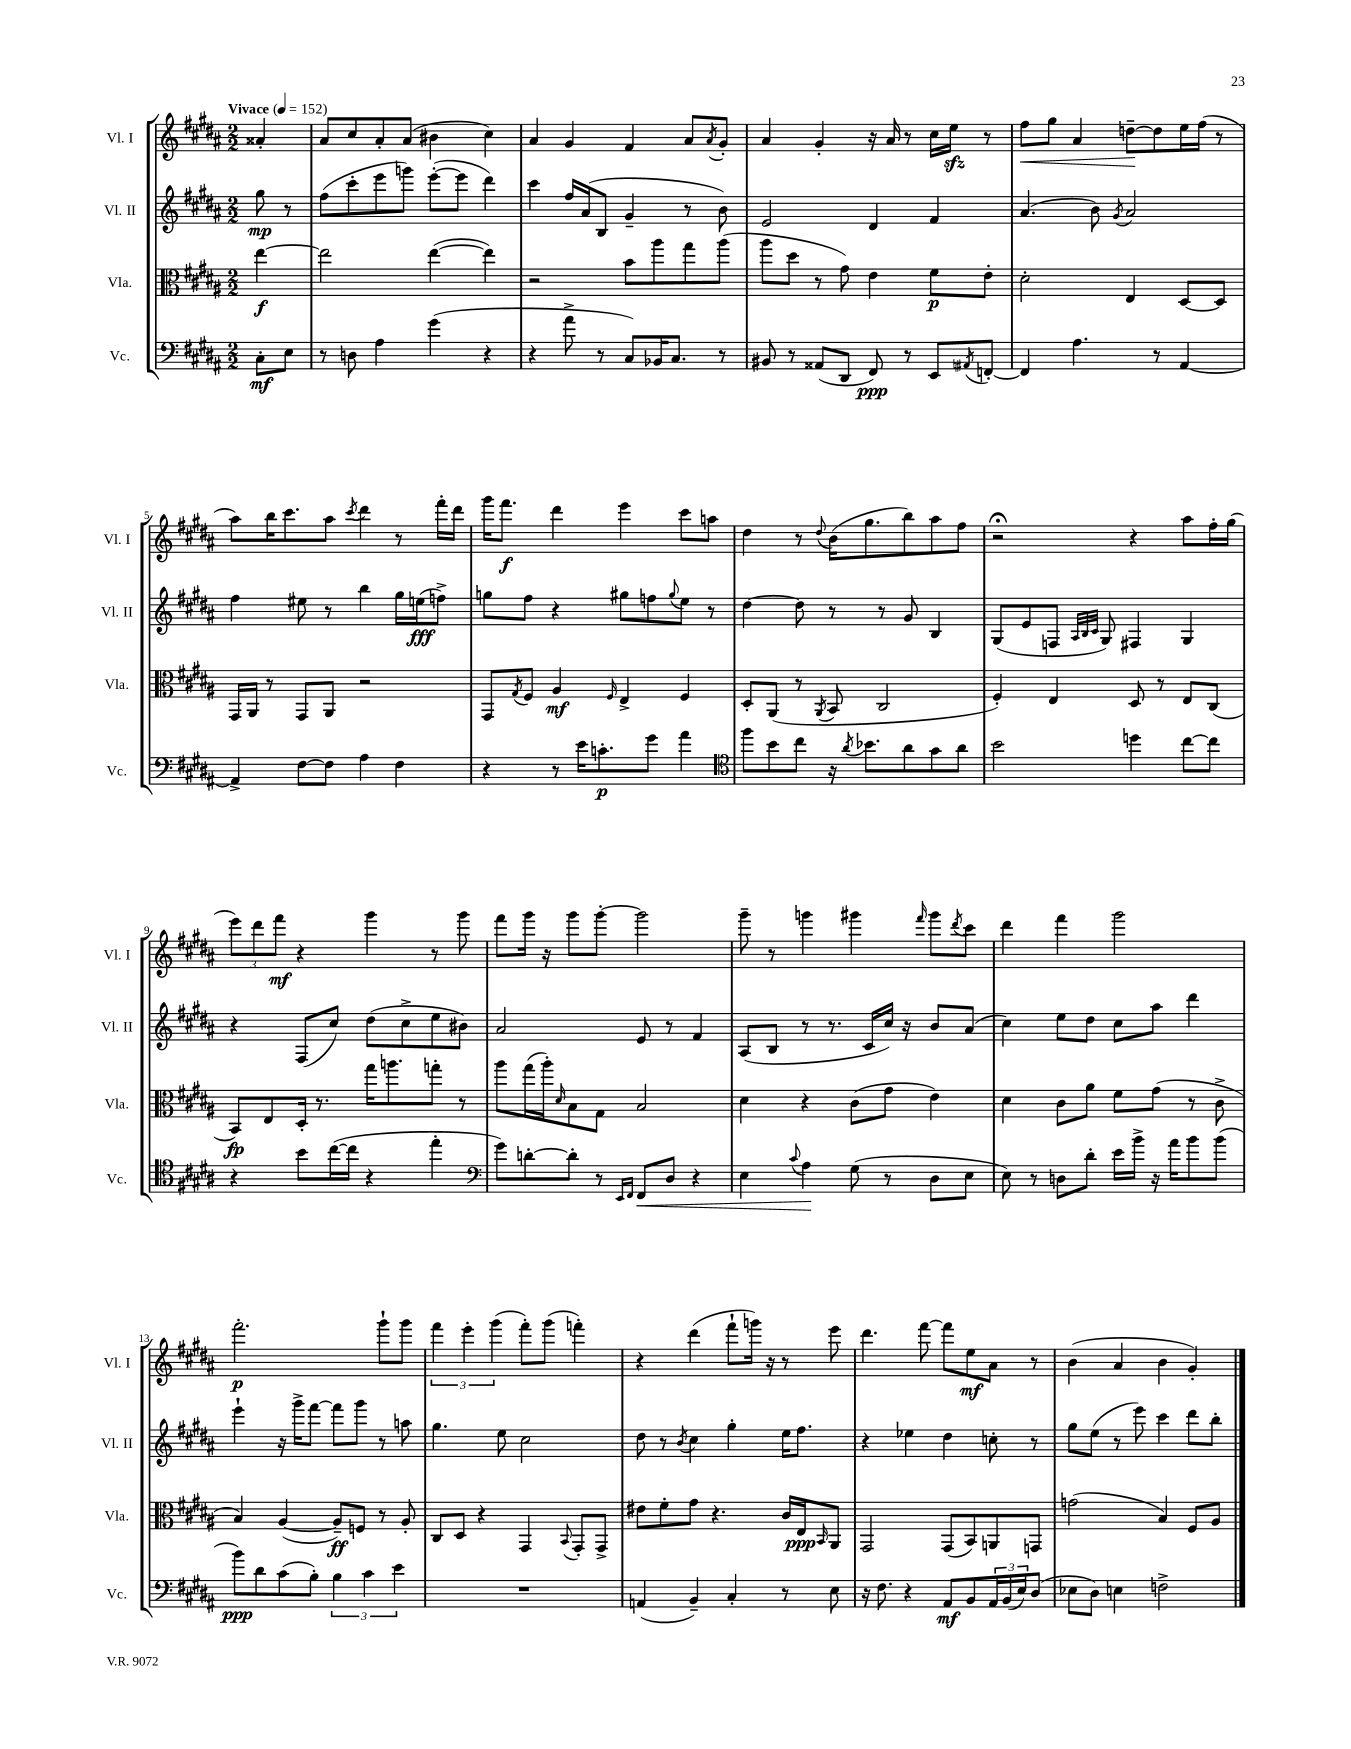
<<
\new StaffGroup <<
\new Staff = "s0" \with { instrumentName = "Vl. I" shortInstrumentName = "Vl. I" } {
    \clef treble \key b \major \numericTimeSignature \time 2/2 \partial 4 \tempo "Vivace" 4 = 152
    aisis'4-. |
    ais'8 cis''8 ais'8-. ais'8( bis'4 cis''4) |
    ais'4 gis'4 fis'4 ais'8 \acciaccatura { ais'8 } gis'8-. |
    ais'4 gis'4-. r16 ais'16 r8 cis''16 e''16\sfz r8 |
    fis''8\< gis''8 ais'4 d''8~--\! d''8 e''16 fis''16( r8 |
    ais''8) b''16 cis'''8. ais''8 \acciaccatura { cis'''8 } dis'''4 r8 fis'''16-. dis'''16 |
    gis'''16 fis'''8.\f dis'''4 e'''4 cis'''8 a''8 |
    dis''4 r8 \appoggiatura { dis''8 } b'16( gis''8. b''8) ais''8 fis''8 |
    r2\fermata r4 ais''8 fis''16-. gis''16( |
    \tuplet 3/2 { e'''8) dis'''8 fis'''8\mf } r4 gis'''4 r8 gis'''8 |
    fis'''8 gis'''16 r16 gis'''8 gis'''8~-. gis'''2 |
    gis'''8-- r8 g'''4 gis'''4 \grace { fis'''16 } gis'''8 \acciaccatura { dis'''8 } cis'''8 |
    dis'''4 fis'''4 gis'''2 |
    fis'''2.-.\p gis'''8-! gis'''8 |
    \tuplet 3/2 { fis'''4 e'''4-. gis'''4( } fis'''8-.) gis'''8( f'''4-.) |
    r4 dis'''4( fis'''8-! g'''16) r16 r8 e'''8 |
    dis'''4. fis'''8~ fis'''8 e''8\mf ais'8 r8 |
    b'4( ais'4 b'4 gis'4-.) \bar "|." |
}
\new Staff = "s1" \with { instrumentName = "Vl. II" shortInstrumentName = "Vl. II" } {
    \clef treble \key b \major \numericTimeSignature \time 2/2 \partial 4
    gis''8\mp r8 |
    fis''8( cis'''8-. e'''8 g'''8) e'''8~-.( e'''8 dis'''4) |
    cis'''4 fis''16 ais'16( b8 gis'4-- r8 b'8) |
    e'2 dis'4 fis'4 |
    ais'4.( b'8) \acciaccatura { gis'8 } ais'2 |
    fis''4 eis''8 r8 b''4 gis''16 e''16\fff( f''8->) |
    g''8 fis''8 r4 gis''8 f''8 \appoggiatura { gis''8 } e''8 r8 |
    dis''4~ dis''8 r8 r8 gis'8 b4 |
    gis8( e'8 f8 \grace { ais32 b32 cis'32 } gis8) fis4 gis4 |
    r4 fis8( cis''8) dis''8( cis''8-> e''8 bis'8) |
    ais'2 e'8 r8 fis'4 |
    ais8( b8 r8 r8. cis'16 cis''16) r16 b'8 ais'8( |
    cis''4) e''8 dis''8 cis''8 ais''8 dis'''4 |
    e'''4-! r16 gis'''16-> fis'''8~ fis'''8 gis'''8 r8 a''8 |
    gis''4. e''8 cis''2 |
    dis''8 r8 \acciaccatura { b'8 } cis''4 gis''4-. e''16 fis''8. |
    r4 ees''4 dis''4 c''8-. r8 |
    gis''8 e''8( r8 e'''8) cis'''4 dis'''8 b''8-. \bar "|." |
}
\new Staff = "s2" \with { instrumentName = "Vla." shortInstrumentName = "Vla." } {
    \clef alto \key b \major \numericTimeSignature \time 2/2 \partial 4
    e''4~\f |
    e''2 e''4~( e''4) |
    r2 b'8 ais''8 gis''8 ais''8( |
    ais''8 dis''8 r8 gis'8) e'4 fis'8\p e'8-. |
    dis'2-. e4 dis8~ dis8 |
    gis,16 ais,16 r8 gis,8 ais,8 r2 |
    gis,8 \acciaccatura { gis8 } fis8 ais4\mf \grace { fis16 } e4-> fis4 |
    dis8-. ais,8( r8 \acciaccatura { ais,8 } b,8 cis2 |
    fis4-.) e4 dis8 r8 e8 cis8( |
    b,8\fp) e8 dis16-. r8. gis''16 a''8. g''8-. r8 |
    ais''8 gis''16( ais''16-.) \grace { dis'16 } b8 gis8 b2 |
    dis'4 r4 cis'8( gis'8 e'4) |
    dis'4 cis'8 ais'8 fis'8 gis'8( r8 cis'8-> |
    b4) ais4~( ais8--\ff) f8 r8 ais8-. |
    cis8 dis8 r4 gis,4 \appoggiatura { b,8 } gis,8-. gis,8-> |
    eis'8 fis'8-. gis'8 r4. cis'16 e16\ppp \grace { b,16 } ais,8 |
    gis,2 gis,8( b,8) a,8 g,8 |
    g'2( b4) fis8 ais8 \bar "|." |
}
\new Staff = "s3" \with { instrumentName = "Vc." shortInstrumentName = "Vc." } {
    \clef bass \key b \major \numericTimeSignature \time 2/2 \partial 4
    cis8-.\mf e8 |
    r8 d8 ais4 gis'4( r4 |
    r4 ais'8-> r8 cis8) bes,16 cis8. r8 |
    bis,8 r8 aisis,8( dis,8 fis,8\ppp) r8 e,8 \acciaccatura { ais,8 } f,8~-. |
    f,4 ais4. r8 ais,4~ |
    ais,4-> fis8~ fis8 ais4 fis4 |
    r4 r8 e'16 c'8.-.\p gis'8 ais'4 |
    \clef tenor fis''8 b'8 cis''8 r16 \acciaccatura { ais'8 } bes'8. ais'8 gis'8 ais'8 |
    b'2 d''4 cis''8~ cis''8 |
    r4 b'8 cis''16~( cis''16 r4 e''4-. |
    \clef bass gis'8) d'8~-. d'8-. r8 \grace { e,16 fis,16 } fis,8\< dis8 r4 |
    e4 \appoggiatura { cis'8 } ais4\! gis8( r8 dis8 e8 |
    e8) r8 d8 dis'8-. e'16 b'16-> r16 ais'16 b'8 b'8( |
    b'8\ppp) dis'8 cis'8( b8-.) \tuplet 3/2 { b4 cis'4 e'4 } |
    R1 |
    a,4( b,4--) cis4-. r8 e8 |
    r16 fis8. r4 ais,8\mf b,8 \tuplet 3/2 { ais,16 b,16( e16) } dis8( |
    ees8 dis8) e4 f2-> \bar "|." |
}
>>
>>
